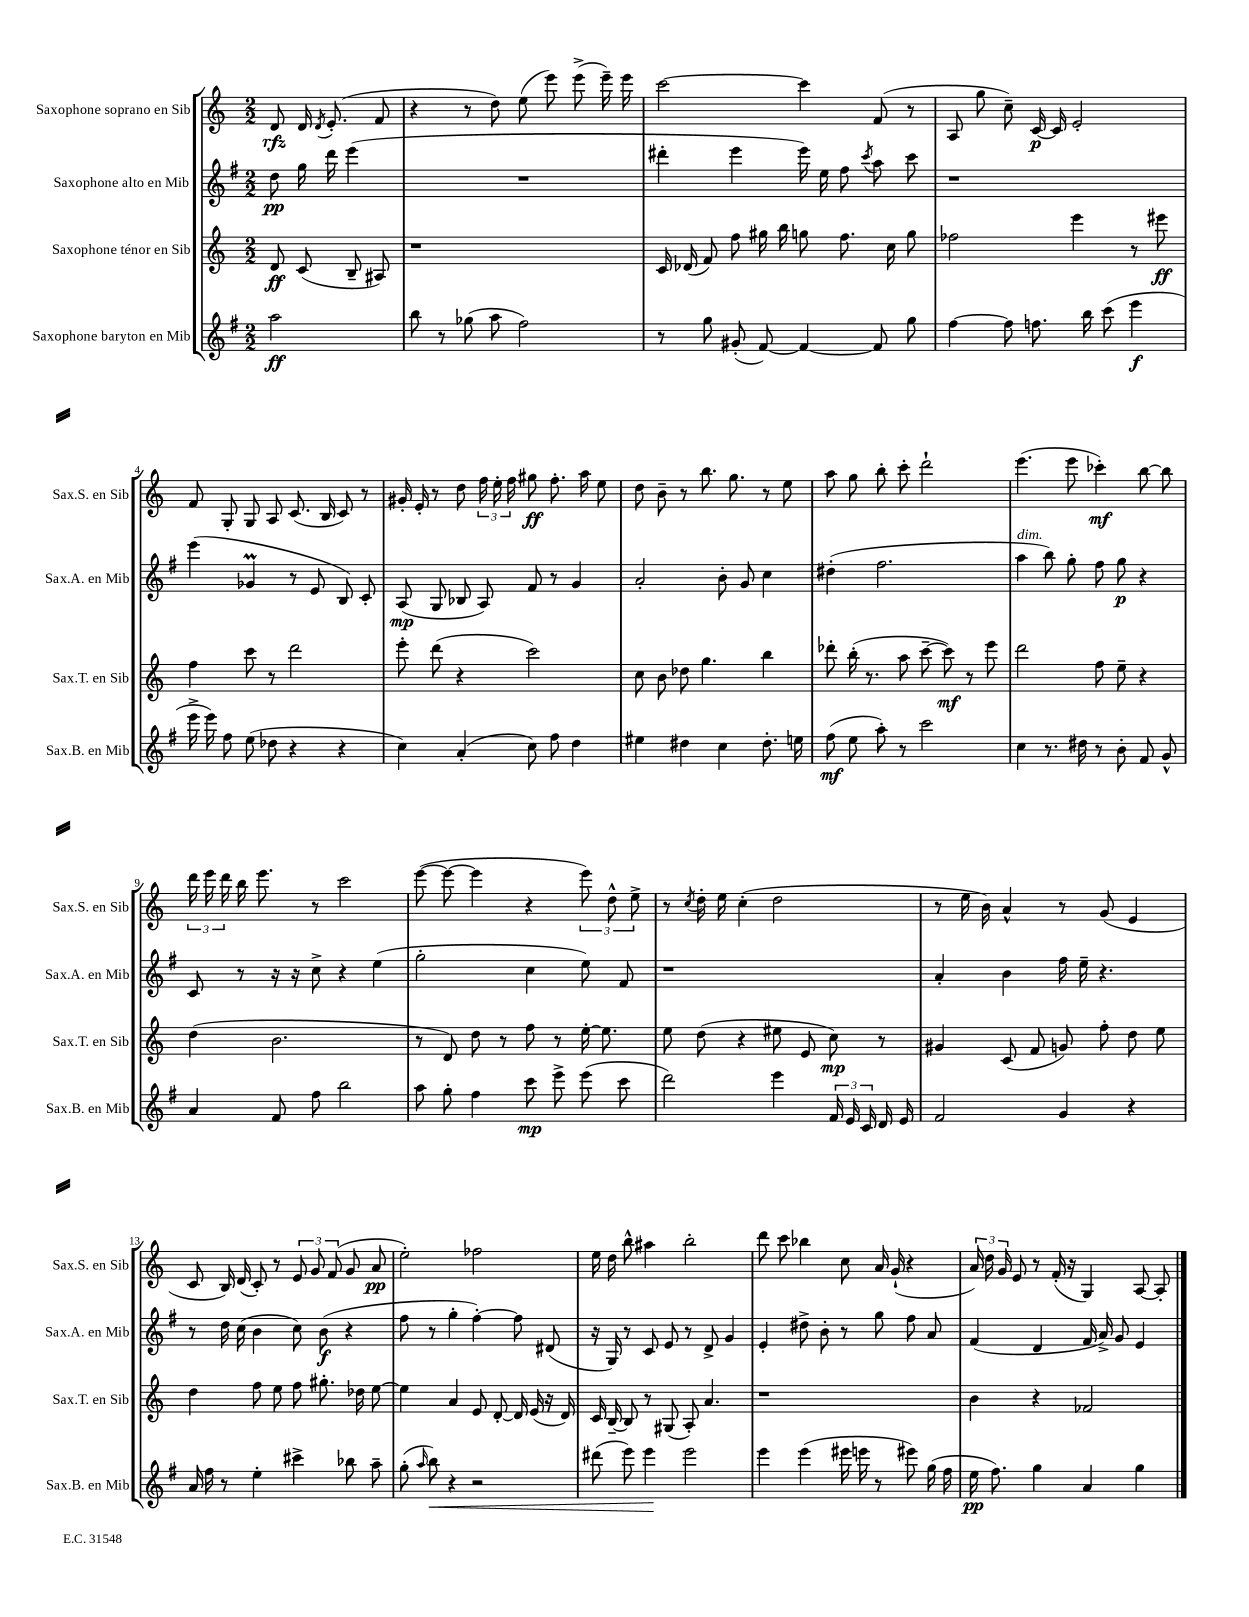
<<
\new StaffGroup <<
\new Staff = "s0" \with { instrumentName = "Saxophone soprano en Sib" shortInstrumentName = "Sax.S. en Sib" } {
    \clef treble \key c \major \numericTimeSignature \time 2/2 \partial 2
    \autoBeamOff d'8\rfz d'16 \acciaccatura { d'8 } e'8.-.( f'8 |
    r4 r8 d''8) e''8( e'''8) e'''8->( e'''16--) e'''16 |
    c'''2~ c'''4 f'8( r8 |
    a8 g''8 c''8--) c'16~\p c'16 e'2-. |
    f'8 g8-. g8 a8 c'8.( b16 c'8) r8 |
    gis'16-. e'16-. r8 d''8 \tuplet 3/2 { f''16 e''16-. f''16 } gis''8\ff f''8.-. a''16 e''8 |
    d''8 b'8-- r8 b''8. g''8. r8 e''8 |
    a''8 g''8 b''8-. c'''8-. d'''2-! |
    e'''4.( e'''8 ces'''4-.\mf) b''8~ b''8 |
    \tuplet 3/2 { d'''16 e'''16 d'''16 } b''16 e'''8. r8 c'''2 |
    e'''8~( e'''8~ e'''4 r4 \tuplet 3/2 { e'''8) d''8-^ e''8-> } |
    r8 \acciaccatura { c''8 } d''16-. e''16 c''4-.( d''2 |
    r8 e''16 b'16) a'4-^ r8 g'8( e'4 |
    c'8 b16) d'16( c'8-.) r8 \tuplet 3/2 { e'8 g'8 f'8( } g'8 a'8\pp |
    e''2-.) fes''2 |
    e''16 d''16 b''8-^ ais''4 b''2-. |
    d'''8 c'''8 bes''4 c''8 a'16 g'16-!( r4 |
    \tuplet 3/2 { a'16) d''16 g'16 } e'8 r8 f'16-.( r16 g4) a8~ a8-. \bar "|." |
}
\new Staff = "s1" \with { instrumentName = "Saxophone alto en Mib" shortInstrumentName = "Sax.A. en Mib" } {
    \clef treble \key g \major \numericTimeSignature \time 2/2 \partial 2
    \autoBeamOff d''8\pp g''16 d'''16 e'''4( |
    R1 |
    dis'''4-. e'''4 e'''16) e''16 fis''8 \acciaccatura { c'''8 } a''8 c'''8 |
    r1 |
    e'''4( ges'4\prall r8 e'8 b8) c'8-. |
    a8\mp( g8 bes8 a8) fis'8 r8 g'4 |
    a'2-. b'8-. g'8 c''4 |
    dis''4-.( fis''2. |
    a''4^\markup { \italic "dim." } b''8) g''8-. fis''8 g''8\p r4 |
    c'8 r8 r16 r16 c''8-> r4 e''4( |
    g''2-. c''4 e''8) fis'8 |
    r1 |
    a'4-. b'4 fis''16 e''16-- r4. |
    r8 d''16 c''16( b'4 c''8) b'8\f( r4 |
    fis''8 r8 g''4-. fis''4~-.) fis''8 dis'8( |
    r16 g16) r8 c'8 e'8 r8 d'8-> g'4 |
    e'4-. dis''8-> b'8-. r8 g''8 fis''8 a'8 |
    fis'4( d'4 fis'16 a'16->) g'8 e'4 \bar "|." |
}
\new Staff = "s2" \with { instrumentName = "Saxophone ténor en Sib" shortInstrumentName = "Sax.T. en Sib" } {
    \clef treble \key c \major \numericTimeSignature \time 2/2 \partial 2
    \autoBeamOff d'8\ff c'8( b8-- ais8) |
    r1 |
    c'16 des'16( f'8) f''8 gis''16 b''16 g''8 f''8. c''16 g''8 |
    fes''2 e'''4 r8 eis'''8\ff |
    f''4 c'''8 r8 d'''2 |
    e'''8-. d'''8( r4 c'''2) |
    c''8 b'8 des''8 g''4. b''4 |
    des'''8-. b''16-.( r8. a''8 c'''8~-- c'''8\mf) r8 e'''8 |
    d'''2 f''8 e''8-- r4 |
    d''4( b'2. |
    r8 d'8) d''8 r8 f''8 r8 e''16~-. e''8. |
    e''8 d''8( r4 eis''8 e'8 c''8\mp) r8 |
    gis'4 c'8( f'8 g'8) f''8-. d''8 e''8 |
    d''4 f''8 e''8 f''8 gis''8.-. des''16 e''8~ |
    e''4 a'4 e'8 d'8~-. d'16 e'16( r16 d'16) |
    c'16 b16~-- b8 r8 gis8( a8-.) a'4. |
    r1 |
    b'4 r4 fes'2 \bar "|." |
}
\new Staff = "s3" \with { instrumentName = "Saxophone baryton en Mib" shortInstrumentName = "Sax.B. en Mib" } {
    \clef treble \key g \major \numericTimeSignature \time 2/2 \partial 2
    \autoBeamOff a''2\ff |
    b''8 r8 ges''8( a''8 fis''2) |
    r8 g''8 gis'8-.( fis'8~) fis'4~ fis'8 g''8 |
    fis''4~ fis''8 f''8. b''16 c'''8( e'''4\f |
    e'''16-> e'''16) fis''8 e''8( des''8 r4 r4 |
    c''4) a'4-.( c''8) fis''8 d''4 |
    eis''4 dis''4 c''4 dis''8.-. e''16 |
    fis''8\mf( e''8 a''8-.) r8 c'''2 |
    c''4 r8. dis''16 r8 b'8-. fis'8 g'8-^ |
    a'4 fis'8 fis''8 b''2 |
    a''8 g''8-. fis''4 c'''8\mp e'''8-> e'''8( c'''8 |
    d'''2) e'''4 \tuplet 3/2 { fis'16 e'16 c'16 } d'16 e'16 |
    fis'2 g'4 r4 |
    a'16 fis''16 r8 e''4-. cis'''4-> bes''8 a''8-- |
    g''8-.( \grace { a''16 } b''8\<) r4 r2 |
    dis'''8( e'''8) e'''4\! e'''2 |
    e'''4 e'''4( eis'''16 e'''16 r8 eis'''8) g''16( fis''16 |
    e''16\pp fis''8.) g''4 a'4 g''4 \bar "|." |
}
>>
>>
